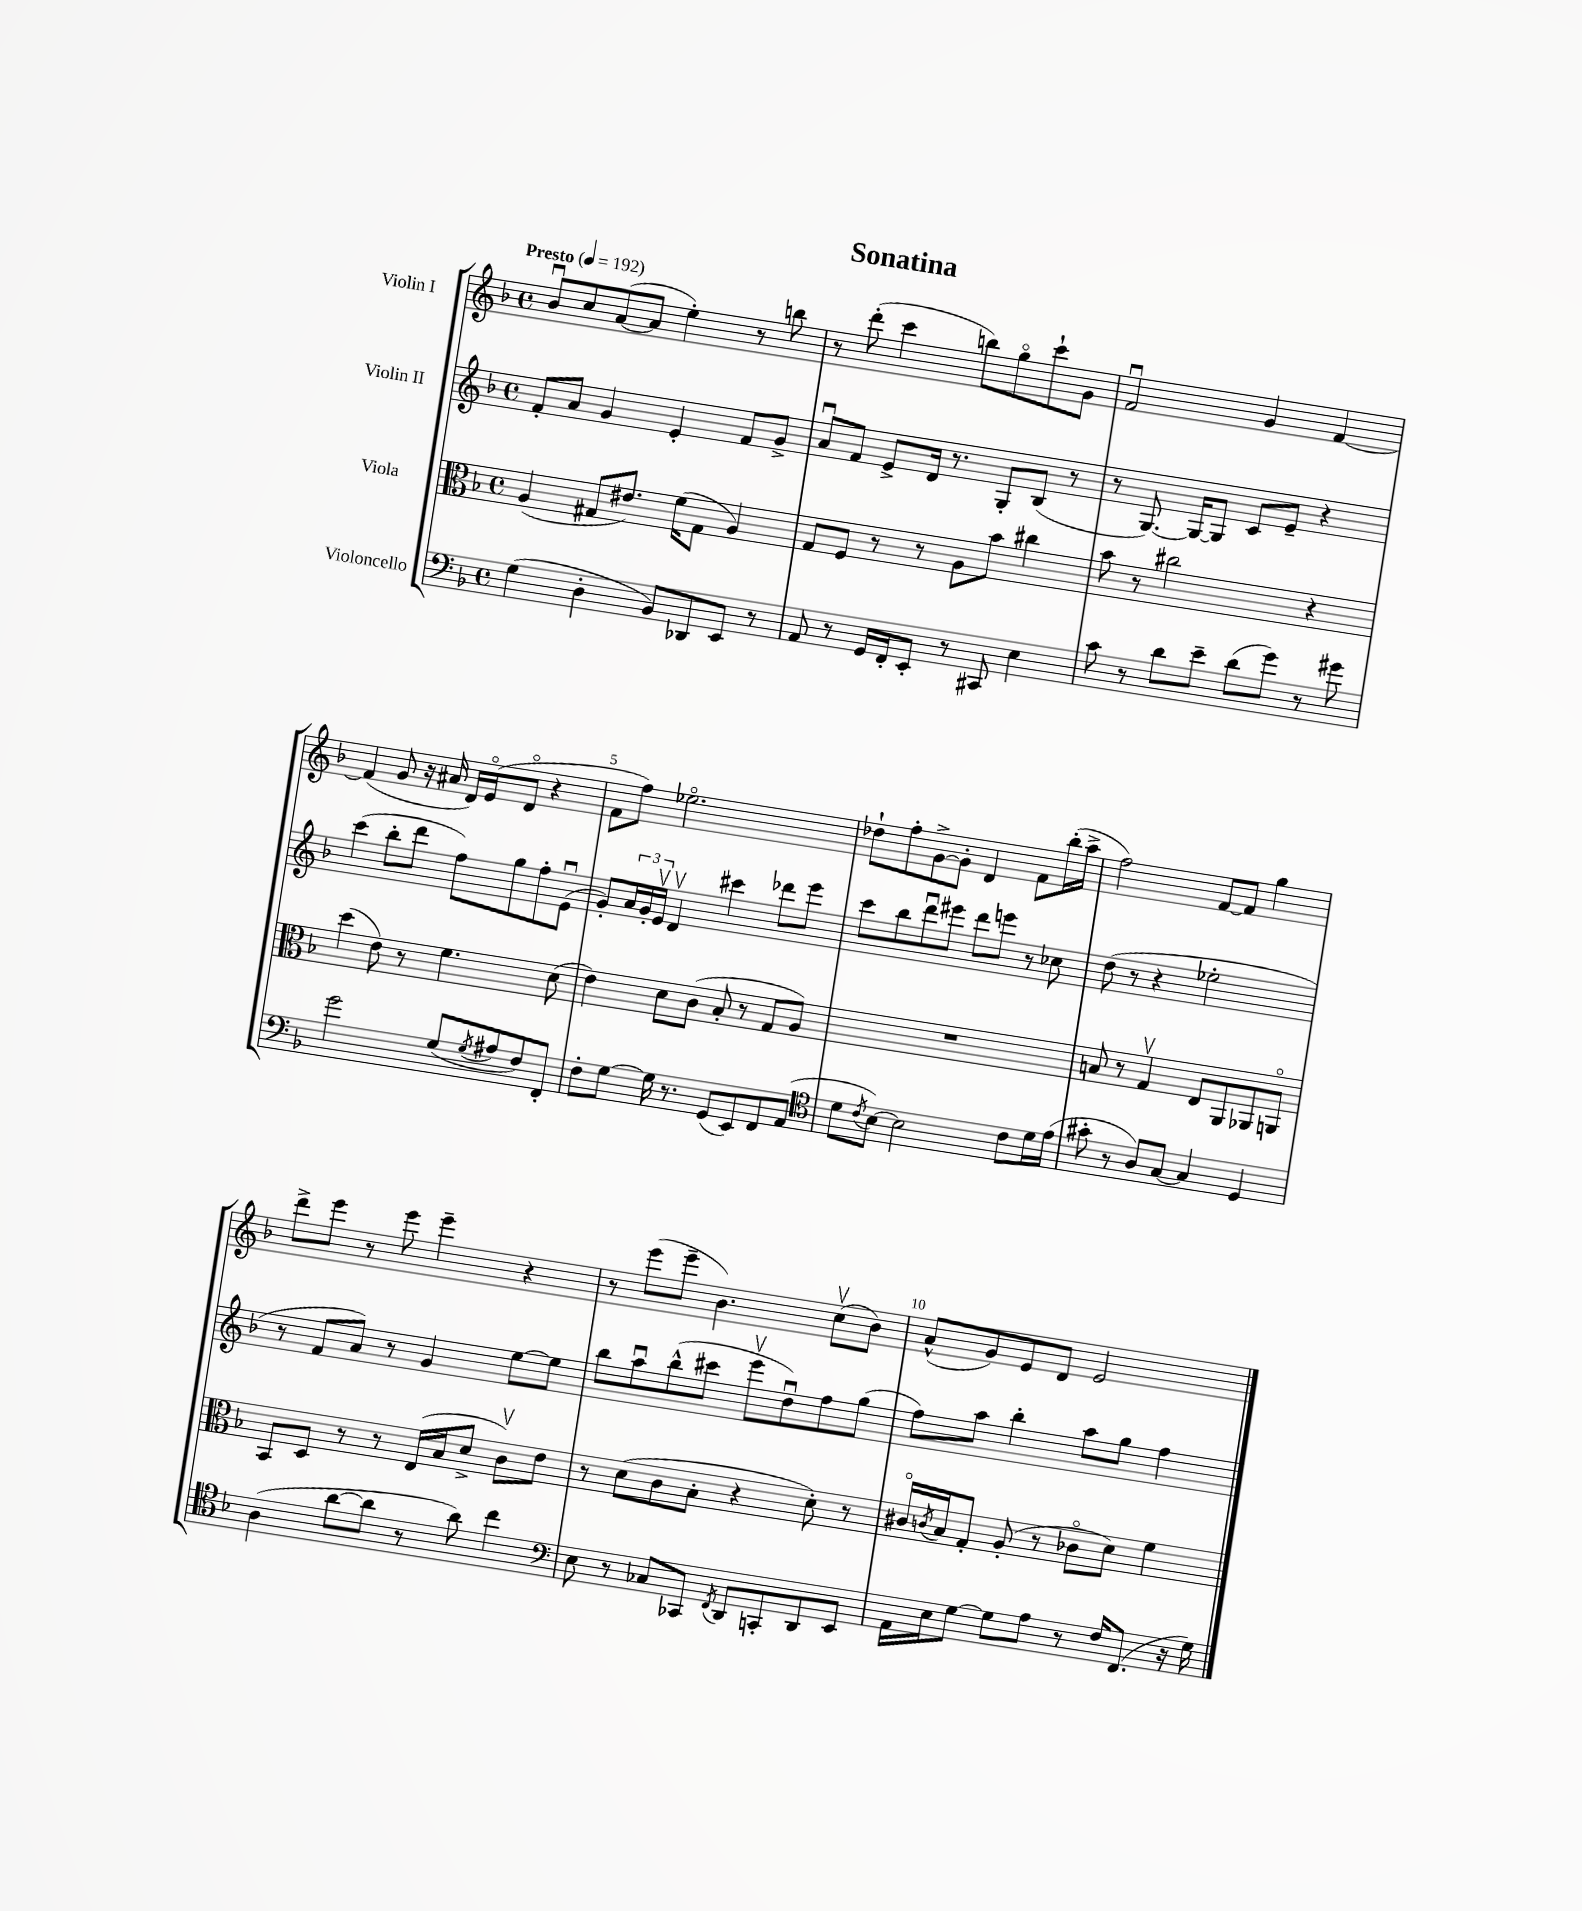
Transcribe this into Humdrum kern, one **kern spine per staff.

**kern	**kern	**kern	**kern
*staff4	*staff3	*staff2	*staff1
*clefF4	*clefC3	*clefG2	*clefG2
*k[b-]	*k[b-]	*k[b-]	*k[b-]
*M4/4	*M4/4	*M4/4	*M4/4
*met(c)	*met(c)	*met(c)	*met(c)
*MM192	*MM192	*MM192	*MM192
(4G	(4A	8f'	8b-u
.	.	8a	8cc
4D'	8G#	4g	([8a
.	8.e#)	.	8a]
8BB-)	.	4e'	4ee')
.	(16f	.	.
8DD-	8G#	.	.
8EE	4A)	8f	8r
8r	.	8g^	8bb
=	=	=	=
8AA	8G	8au	8r
8r	8F	8f	(8ddd'
16GG	8r	8e^	4ccc
16FF'	.	.	.
8EE'	8r	16d	.
.	.	8.r	.
8r	8A	.	8bb)
8CC#	8b-	8G'	8ggo
4E	4cc#	(8B-	8ccc`
.	.	8r	8g
=	=	=	=
8c	8b-	8r	2fu
8r	8r	[8.G)	.
8d	2cc#	.	.
.	.	16G_	.
8e~	.	8G]	.
(8d	.	8c	4g
8g)	.	8e~	.
8r	4r	4r	[4f
8g#	.	.	.
=	=	=	=
2g	(4dd	(4ccc	(4f]
.	8e)	8bb-'	8g
.	8r	8ddd	16r
.	.	.	16a#
(8G	4.f	8ff)	16d)
.	.	.	(16eo
8qG	.	.	.
8A#	.	8gg	8do
8F)	.	8ff'	4r
8FF'	(8d	(8eu	.
=	=	=	=
8F'	4e)	8g')	8f
[8G	.	24a	8ff)
.	.	24g'	.
.	.	24ev	.
16G]	8d	4dv	2.ee-o
8.r	.	.	.
.	(8c	.	.
(8GG	8B-'	4ccc#	.
8EE)	8r	.	.
8FF	8G	8ddd-	.
(8AA	8A)	8eee	.
=	=	=	=
*clefC4	*	*	*
8d	1r	8ccc	8dd-`
8qc	.	.	.
[8B-)	.	8bb-	8ff'
2B-]	.	8dddu	[8g^
.	.	8eee#	8g']
.	.	8ddd	4d
.	.	8eee	.
8c	.	8r	8f
16d	.	8cc-	(16bb-'
(16e	.	.	16aa^
=	=	=	=
8g#'	8B	(8dd	2ff)
8r	8r	8r	.
8A)	4Gv	4r	.
[8G	.	.	.
4G]	8E	2ee-'	[8f
.	8AA	.	8f]
4D	8AA-	.	4gg
.	8AAo	.	.
=	=	=	=
(4A	8BB-	8r	8ddd^
.	8D	8f	8eee
[8a	8r	8a)	8r
8a]	8r	8r	8eee
8r	(16E	4g	4eee~
.	16B-	.	.
8a)	8d^	.	.
4cc	8cv)	[8ee	4r
.	8e	8ee]	.
=	=	=	=
*clefF4	*	*	*
8E	8r	8bb-	8r
8r	(8d	8aau	(8eee
8C-	8c	(8bb-^^	8eee~
8CC-	8B-'	8ccc#	4.b-)
8qFF	.	.	.
8DD	4r	8eeev	.
8CC'	.	8ddu)	.
8DD	8d')	8ff	(8ccv
8EE	8r	(8gg	8b-)
=	=	=	=
16AA	16c#o	8ff)	(8a^^
.	8qc	.	.
16E	16B-	.	.
[8G	8G'	8aa	8g)
8G]	(8A'	4bb-'	8e
8A	8r	.	8d
8r	8c-o	8aa	2e
16F	8d)	8gg	.
(8.FF	.	.	.
.	4f	4ff	.
16r	.	.	.
16G)	.	.	.
==	==	==	==
*-	*-	*-	*-
